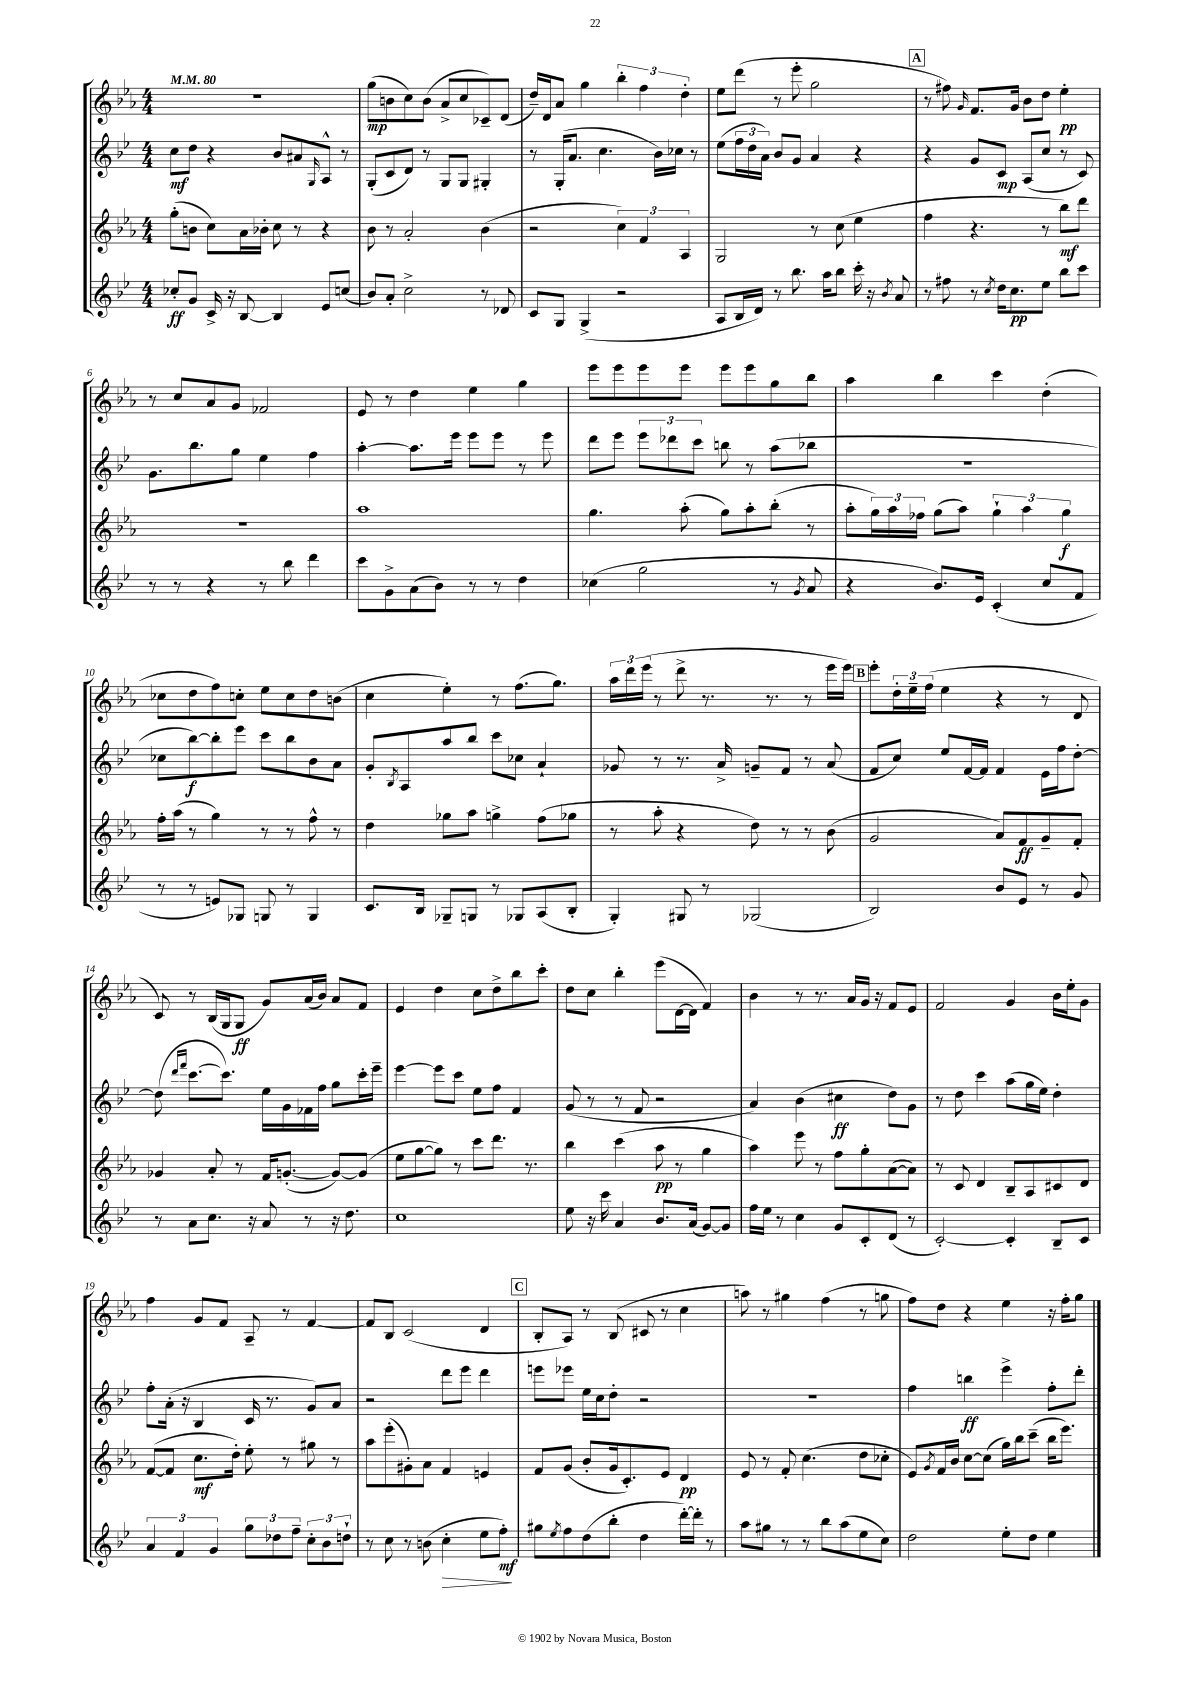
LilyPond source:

<<
\new StaffGroup <<
\new Staff = "s0" {
    \clef treble \key ees \major \numericTimeSignature \time 4/4 \tempo 4 = 80
    r1 |
    g''8\mp( b'8 c''8) b'8( aes'8-> c''8 ces'8--) d'8( |
    d''16--) d'16 aes'8 g''4 \tuplet 3/2 { bes''4-. f''4 d''4-. } |
    ees''8 d'''8( r8 ees'''8-. g''2 |
    \mark \markup { \box "A" } r8 fis''8) \grace { g'16 } f'8. g'16 bes'8 d''8 ees''4-.\pp |
    r8 c''8 aes'8 g'8 fes'2 |
    ees'8 r8 d''4 ees''4 g''4 |
    ees'''8 ees'''8 ees'''8 ees'''8 ees'''8 ees'''8 g''8 bes''8 |
    aes''4 bes''4 c'''4 d''4-.( |
    ces''8 d''8 f''8) c''8-. ees''8 c''8 d''8 b'8( |
    c''4 ees''4-.) r8 f''8.( g''8.) |
    \tuplet 3/2 { aes''16 d'''16 ees'''16( } r8 d'''8-> r8. r8. r8 ees'''16 ees'''16) |
    \mark \markup { \box "B" } ees'''8-. \tuplet 3/2 { d''16-. ees''16-- f''16( } ees''4 r4 r8 d'8 |
    c'8) r8 bes16( g16 g8\ff g'8) aes'16( bes'16) aes'8 f'8 |
    ees'4 d''4 c''8 d''8-> bes''8 c'''8-. |
    d''8 c''8 bes''4-. ees'''8( d'16~ d'16 f'4) |
    bes'4 r8 r8. aes'16 g'16 r16 f'8 ees'8 |
    f'2 g'4 bes'16 ees''16-. g'8 |
    f''4 g'8 f'8 aes8-- r8 f'4~ |
    f'8 bes8 c'2( d'4 |
    \mark \markup { \box "C" } bes8-. aes8) r8 bes8( cis'8 r8 c''4 |
    a''8) r8 gis''4 f''4( r8 g''8 |
    f''8) d''8 r4 ees''4 r16 f''16-. g''8 \bar "|." |
}
\new Staff = "s1" {
    \clef treble \key bes \major \numericTimeSignature \time 4/4
    c''8\mf d''8 r4 bes'8 ais'8 \grace { g16 } a8-^ r8 |
    g8-.( c'8 d'8) r8 g8 g8 gis4-. |
    r8 g16-.( a'8. c''4. bes'16) ces''16 r8 |
    ees''8( \tuplet 3/2 { f''16 d''16 a'16) } bes'8 g'8 a'4 r4 |
    \mark \markup { \box "A" } r4 g'8 c'8\mp a8( c''8 r8 c'8) |
    g'8. bes''8. g''8 ees''4 f''4 |
    a''4~-. a''8. ees'''16 ees'''8 ees'''8 r8 ees'''8 |
    d'''8 ees'''8 \tuplet 3/2 { ees'''8 des'''8 c'''8 } b''8 r8 a''8( bes''8 |
    R1 |
    ces''8 bes''8~\f) bes''8-. ees'''8 c'''8 bes''8 bes'8 a'8 |
    g'8-. \acciaccatura { bes8 } a8 a''8 bes''8 c'''8 ces''8 a'4-! |
    ges'8 r8 r8. a'16-> g'8-- f'8 r8 a'8( |
    \mark \markup { \box "B" } f'8 c''8) ees''8 f'16~ f'16 f'4 ees'16 f''16 d''8~-. |
    d''8( \grace { d'''16 f'''16 } c'''8.~ c'''8.) ees''16 g'16 fes'16 f''16 g''8 c'''16-. ees'''16-- |
    ees'''4~ ees'''8 c'''8 ees''8 f''8 f'4 |
    g'8( r8 r8 f'8 r2 |
    a'4) bes'4( cis''4\ff d''8) g'8 |
    r8 d''8 c'''4 a''8( g''16 ees''16) d''4-. |
    f''8-. a'16-.( r16 bes4 c'16 r8. g'8) a'8 |
    r2 d'''8 ees'''8 d'''4 |
    \mark \markup { \box "C" } e'''8 ees'''8 ees''16 c''16 d''8-. r2 |
    R1 |
    f''4 b''4\ff ees'''4-> f''8-. d'''8-. \bar "|." |
}
\new Staff = "s2" {
    \clef treble \key ees \major \numericTimeSignature \time 4/4
    g''8-.( b'8 c''8) aes'16 bes'16-. c''8 r8 r4 |
    bes'8 r8 aes'2-. bes'4( |
    r2 \tuplet 3/2 { c''4) f'4 aes4 } |
    g2 r8 c''8( ees''4 |
    \mark \markup { \box "A" } f''4 r4. r8 bes''8\mf) d'''8 |
    R1 |
    aes''1 |
    g''4. aes''8-.( g''8) aes''8-. bes''8-.( r8 |
    aes''8-. \tuplet 3/2 { g''16) aes''16 fes''16 } g''8( aes''8) \tuplet 3/2 { g''4-! aes''4 g''4\f } |
    f''16-. aes''16( r8 g''4) r8 r8 f''8-^ r8 |
    d''4 ges''8 aes''8 g''4-> f''8( ges''8 |
    r8 aes''8-. r4 d''8) r8 r8 bes'8( |
    \mark \markup { \box "B" } g'2 aes'8) f'8\ff g'8-- f'8-. |
    ges'4 aes'8-. r8 f'16 g'8.~-.( g'8~) g'8( |
    ees''8 g''8~ g''8) r8 c'''8 d'''8. r8. |
    bes''4 c'''4( aes''8\pp r8 g''4 |
    aes''4) ees'''8 r8 f''8 g''8-. aes'8~( aes'8) |
    r8 c'8 d'4 bes8-- aes8 cis'8 d'8 |
    f'8~( f'8 c''8.\mf d''16-.) ees''8-. r8 gis''8 r8 |
    aes''8 ees'''8-.( gis'8-.) aes'8 f'4 e'4 |
    \mark \markup { \box "C" } f'8 g'8( bes'8-. g'16 c'8.-.) ees'8 d'4\pp |
    ees'8 r8 f'8-. c''4.( d''8 ces''8-. |
    ees'8) \acciaccatura { g'8 } f'16 bes'16 c''8~ c''8( g''16) bes''16 c'''8--( bes''16 ees'''8.) \bar "|." |
}
\new Staff = "s3" {
    \clef treble \key bes \major \numericTimeSignature \time 4/4
    ces''8-.\ff g'8 c'16-> r16 bes8~ bes4 ees'8 c''8( |
    bes'8) a'8-. c''2-> r8 des'8 |
    c'8 g8 g4->( r2 |
    a8 bes16 d'16) r8 bes''8. a''16 bes''8 c'''16-. r16 \acciaccatura { bes'8 } a'8 |
    \mark \markup { \box "A" } r8 fis''8 r8 \acciaccatura { c''8 } d''16 c''8.\pp ees''8 bes''8 c'''8 |
    r8 r8 r4 r8 bes''8 d'''4 |
    c'''8 g'8-> a'8( bes'8) r8 r8 d''4 |
    ces''4( g''2 r8 \acciaccatura { g'8 } a'8 |
    r4 bes'8.) ees'16 c'4-.( c''8 f'8 |
    r8 r8 e'8) ges8 g8 r8 g4 |
    c'8. bes16 ges8-- g8 r8 ges8 a8( bes8-. |
    g4-.) gis8 r8 ges2( |
    \mark \markup { \box "B" } bes2) bes'8 ees'8 r8 g'8 |
    r8 a'8 c''8. r16 a'8 r8 r16 d''8. |
    c''1 |
    ees''8 r16 c'''16 a'4 bes'8. a'16( g'8~) g'8 |
    f''16 ees''16 r8 c''4 g'8 c'8-. d'8( r8 |
    c'2~-.) c'4-. bes8-- c'8 |
    \tuplet 3/2 { a'4 f'4 g'4 } \tuplet 3/2 { g''8 des''8 f''8-- } \tuplet 3/2 { c''8-. bes'8 d''8-! } |
    r8 c''8 r8 b'8( c''4-.\> ees''8 f''8-.\mf\!) |
    \mark \markup { \box "C" } gis''8 \acciaccatura { ees''8 } f''8 d''8( bes''8-. d''4 d'''16~-.) d'''16-. r8 |
    a''8 gis''8 r8 r8 bes''8 a''8( ees''8 c''8) |
    d''2 ees''8-. d''8 ees''4 \bar "|." |
}
>>
>>
